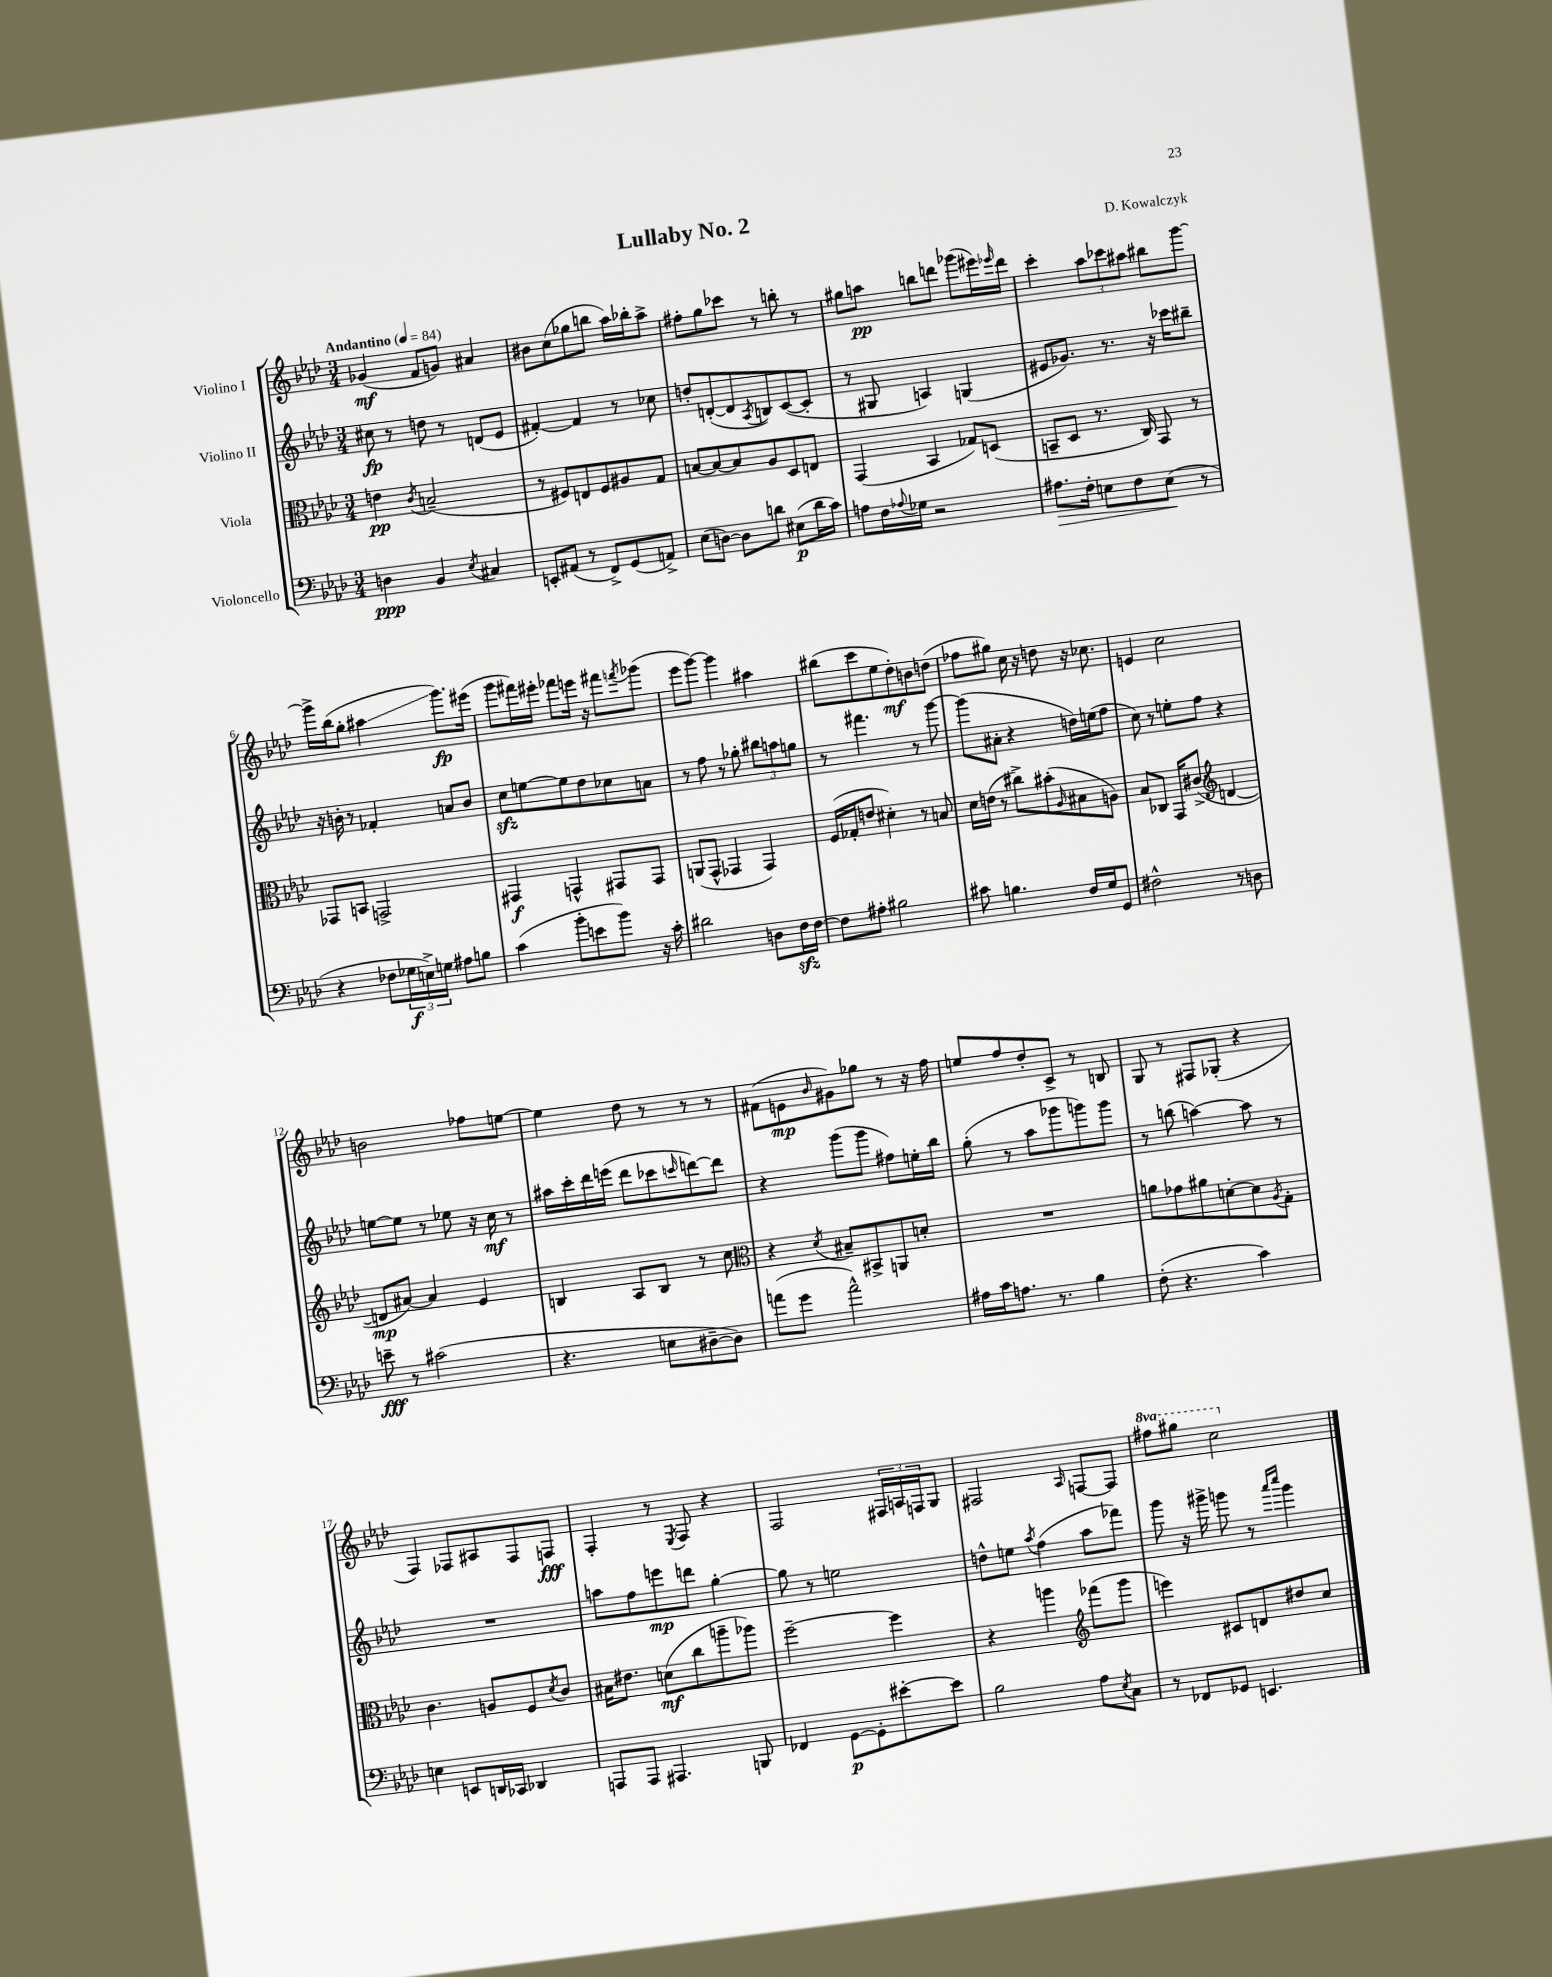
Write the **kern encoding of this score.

**kern	**kern	**kern	**kern
*staff4	*staff3	*staff2	*staff1
*clefF4	*clefC3	*clefG2	*clefG2
*k[b-e-a-d-]	*k[b-e-a-d-]	*k[b-e-a-d-]	*k[b-e-a-d-]
*M3/4	*M3/4	*M3/4	*M3/4
*MM84	*MM84	*MM84	*MM84
4D\	4e\	8cc#\	(4g-/
.	.	8r	.
.	8qc/	.	.
4BB-/	(2B~/	8dd\	8f/L
.	.	8r	8g/J)
8qE-/	.	.	.
4C#/	.	(8d/L	4a#/
.	.	8e-/J	.
=	=	=	=
8EE'/L	8r	[4f#'/)	8b#\L
(8AA#/J	8F#/L)	.	(8cc\
8r	8E/	4f#/]	8gg-\
8FF^/L)	8F#/	.	8bb\J
(8GG/	8A#/	8r	16aa-\LL)
.	.	.	16bb-'\J
8AA^/J)	8G/J	8cc-\	8aa-^\J
=	=	=	=
(8E-\L	[8B/L	8dd'/L	8ff#'\L
[8D\J)	8B/_	([8d'/	8gg\
8D\]L	8B/]	8d/]	8ccc-\J
.	.	8qA-/	.
8d\J	8A-/	8B/)	8r
(8E#\L	8D-/	([8c/	8bb'\
16d\L	8E/J	8c'/]J	8r
16c\JJ)	.	.	.
=	=	=	=
8A\L	(4GG/	8r	8gg#\L
16F\L	.	8G#/	8aa\J
8qqA-/	.	.	.
16G-\JJ	.	.	.
2r	4BB-/	4A/)	8bb\L
.	.	.	8ddd\J
.	8G-/L)	(4G/	(8ggg-\L
.	(8D/J	.	16eee#\L)
.	.	.	16qqeee-/
.	.	.	16ddd\JJ
=	=	=	=
8.A#\L	8BB~/L	8e#/L	4ccc'\
.	8D-/J	8.g-/J)	.
16F'\Jk	.	.	.
8E\L	8.r	.	12aa-\L
.	.	8.r	.
.	.	.	12ccc-\
8F\	.	.	.
.	.	.	12aa#\J
.	16C/)	.	.
(8E\J	8GG/	16r	8bb#\L
.	.	16ccc-\LK	.
8r	8r	8bb#~\J	[8ggg\J
=	=	=	=
4r	8GG-/L	16r	16ggg^\]LL
.	.	16b'\	(16bb-\J
.	8BB/J	8r	8gg'\J
8F-\L	2GG^/	4f-'/	4aa#\
24G-\L	.	.	.
24E^\)	.	.	.
24G\JJ	.	.	.
8A#\L	.	8a/L	8.ggg\L)
8B\J	.	8b/J	.
.	.	.	(16eee#\Jk
=	=	=	=
(4c\	4GG#/	8cc\L	8ggg\L
.	.	[8ee\	16fff#\L)
.	.	.	16eee#'\JJ
8b-'\L	4GG^^/	8ee\]	8fff-\L
8e\	.	8dd-\	16eee\Jk
.	.	.	16r
8b-\J)	8GG#/L	8cc-\	8fff#\L
.	.	.	8qfff/
16r	8GG#/J	8a\J	(8ggg-\J
16c'\	.	.	.
=	=	=	=
2d#\	(8AA/L	8r	8eee-\L
.	8GG^^/J	8ff\	[8ggg\J)
.	4GG-/	8r	4ggg\]
.	.	8gg-'\	.
8D\L	4GG-/)	12bb#\L	4aa#\
.	.	12aa\	.
16F\L	.	.	.
.	.	12gg\J	.
[16F\JJ	.	.	.
=	=	=	=
8F\]L	(16F/LL	8r	(8bb#\L
.	16G-'/J	.	.
8A#'\J	8e/J	4.fff#\	8ccc\
2B#\	4d#'\)	.	8ee-\
.	.	.	8dd-'\)
.	8r	8r	8b\
.	8B/	[8ggg\	(8dd\J
=	=	=	=
8c#\	16d-\LL	(8ggg\]L	8ff-\L
.	(16e\JJ	.	.
4.B\	8r	8a#'\J	8gg#\J)
.	8cc#^\L)	4r	16cc\
.	.	.	16r
.	(8b#'\	.	8dd\
.	16qqA-/	.	.
16F/LL	8B#\	16dd\LL)	16r
16G/J	.	(16ee\J	8.cc-\
8GG/J	8A\J)	8ff\J	.
=	=	=	=
2F#^^\	8B-/L	8cc\)	4e/
.	8C-/J	8r	.
.	16GG/LK	8ee'\L	2cc\
.	(8.c#^/J	.	.
.	.	8ff\J	.
*	*clefG2	*	*
8r	[4d/	4r	.
8D\	.	.	.
=	=	=	=
8e~\	8d/]L	[8ee\L	2b\
8r	[8a#/J)	8ee\]J	.
(2c#\	4a#/]	8r	.
.	.	8ee-\	.
.	4e-/	16r	8ff-\L
.	.	16cc\	.
.	.	8r	[8ee\J
=	=	=	=
4.r	4B/	16aa#\LL	4ee\]
.	.	16ccc'\	.
.	.	16ddd-\	.
.	.	(16eee\JJ	.
.	8A-/L	8ddd-\L	8dd-\
8E\L	8B/J	8ccc-\	8r
.	.	16qqccc/	.
[8D#~\	8r	[8ddd\)	8r
8D#\]J)	8cc\	8ddd\]J	8r
=	=	=	=
*	*clefC3	*	*
(8a\L	4r	4r	(8f#\L
8g\J	.	.	8e\
.	8qd-/	.	16qqb-/
2a^^\)	8B#~/L	(8ggg\L	8g#\)
.	8BB#^/	8ggg\J	8gg-\J
.	8AA/	8ff#\L)	8r
.	8d'/J	16ee'\L	16r
.	.	16bb-\JJ	16ff\
=	=	=	=
16A#\LL	2.r	(8gg'\	8ee/L
16c\J	.	.	.
8.A\J	.	8r	8ff/
.	.	8aa-\L	8dd-'/
8.r	.	.	.
.	.	8ggg-\	8c^/J
4B-\	.	8ggg\)	8r
.	.	8ggg\J	8B/
=	=	=	=
(8F'\	8a\L	8r	8G/
4.r	8g-\	(8bb\	8r
.	8a#\	[4aa\)	8F#/L
.	[8d'\	.	(8G-'/J
4c\)	8d\]	8aa\]	4r
.	8qA-/	.	.
.	8G'\J	8r	.
=	=	=	=
4E\	4.c\	2.r	4F/)
8EE/L	.	.	8F-/L
16DD/L	8A/L	.	8A#/
16CC-/JJ	.	.	.
4DD-/	8F/	.	8F-/
.	8qd-/	.	.
.	8c/J	.	8F/J
=	=	=	=
8AAA/L	16B#\LK	8aa\L	4F'/
.	8.e#\J	.	.
8AAA/J	.	8ff\	.
4.AAA#/	(8d\L	8eee\	8r
.	.	.	8qE-/
.	8cc\	8ddd\J	8F/
.	8aa~\	[4gg'\	4r
8BBB/	8aa-\J)	.	.
=	=	=	=
4FF-/	[2ff~\	8gg\]	2F/
.	.	8r	.
[8GG\L	.	2ee\	.
8GG'\]	.	.	.
[8e#'\	4ff\]	.	24F#/LL
.	.	.	24A/
.	.	.	24F/J
8e#\]J	.	.	8G/J
=	=	=	=
2B-\	4r	8dd^^\L	2F#/
.	.	8ee\J	.
.	.	8qaa-/	.
.	4aa\	(4ff\	.
*	*clefG2	*	*
.	.	.	16qqA-/
8A-\L	(8fff-\L	8aa-\L	[8F/L
8qE-/	.	.	.
8C\J	8ggg\J	8fff-\J)	8F/]J
=	=	=	=
8r	4eee\)	8ggg\	8fff#\L
8FF-/L	.	16r	8ggg#\J
.	.	16ggg#^\	.
8GG-/J	8c#/L	8ggg\	2ccc\
4.EE/	8d/	8r	.
.	.	16qqaaa-/LL	.
.	.	16qqcccc/JJ	.
.	8dd#/	4ggg\	.
.	8cc/J	.	.
==	==	==	==
*-	*-	*-	*-
